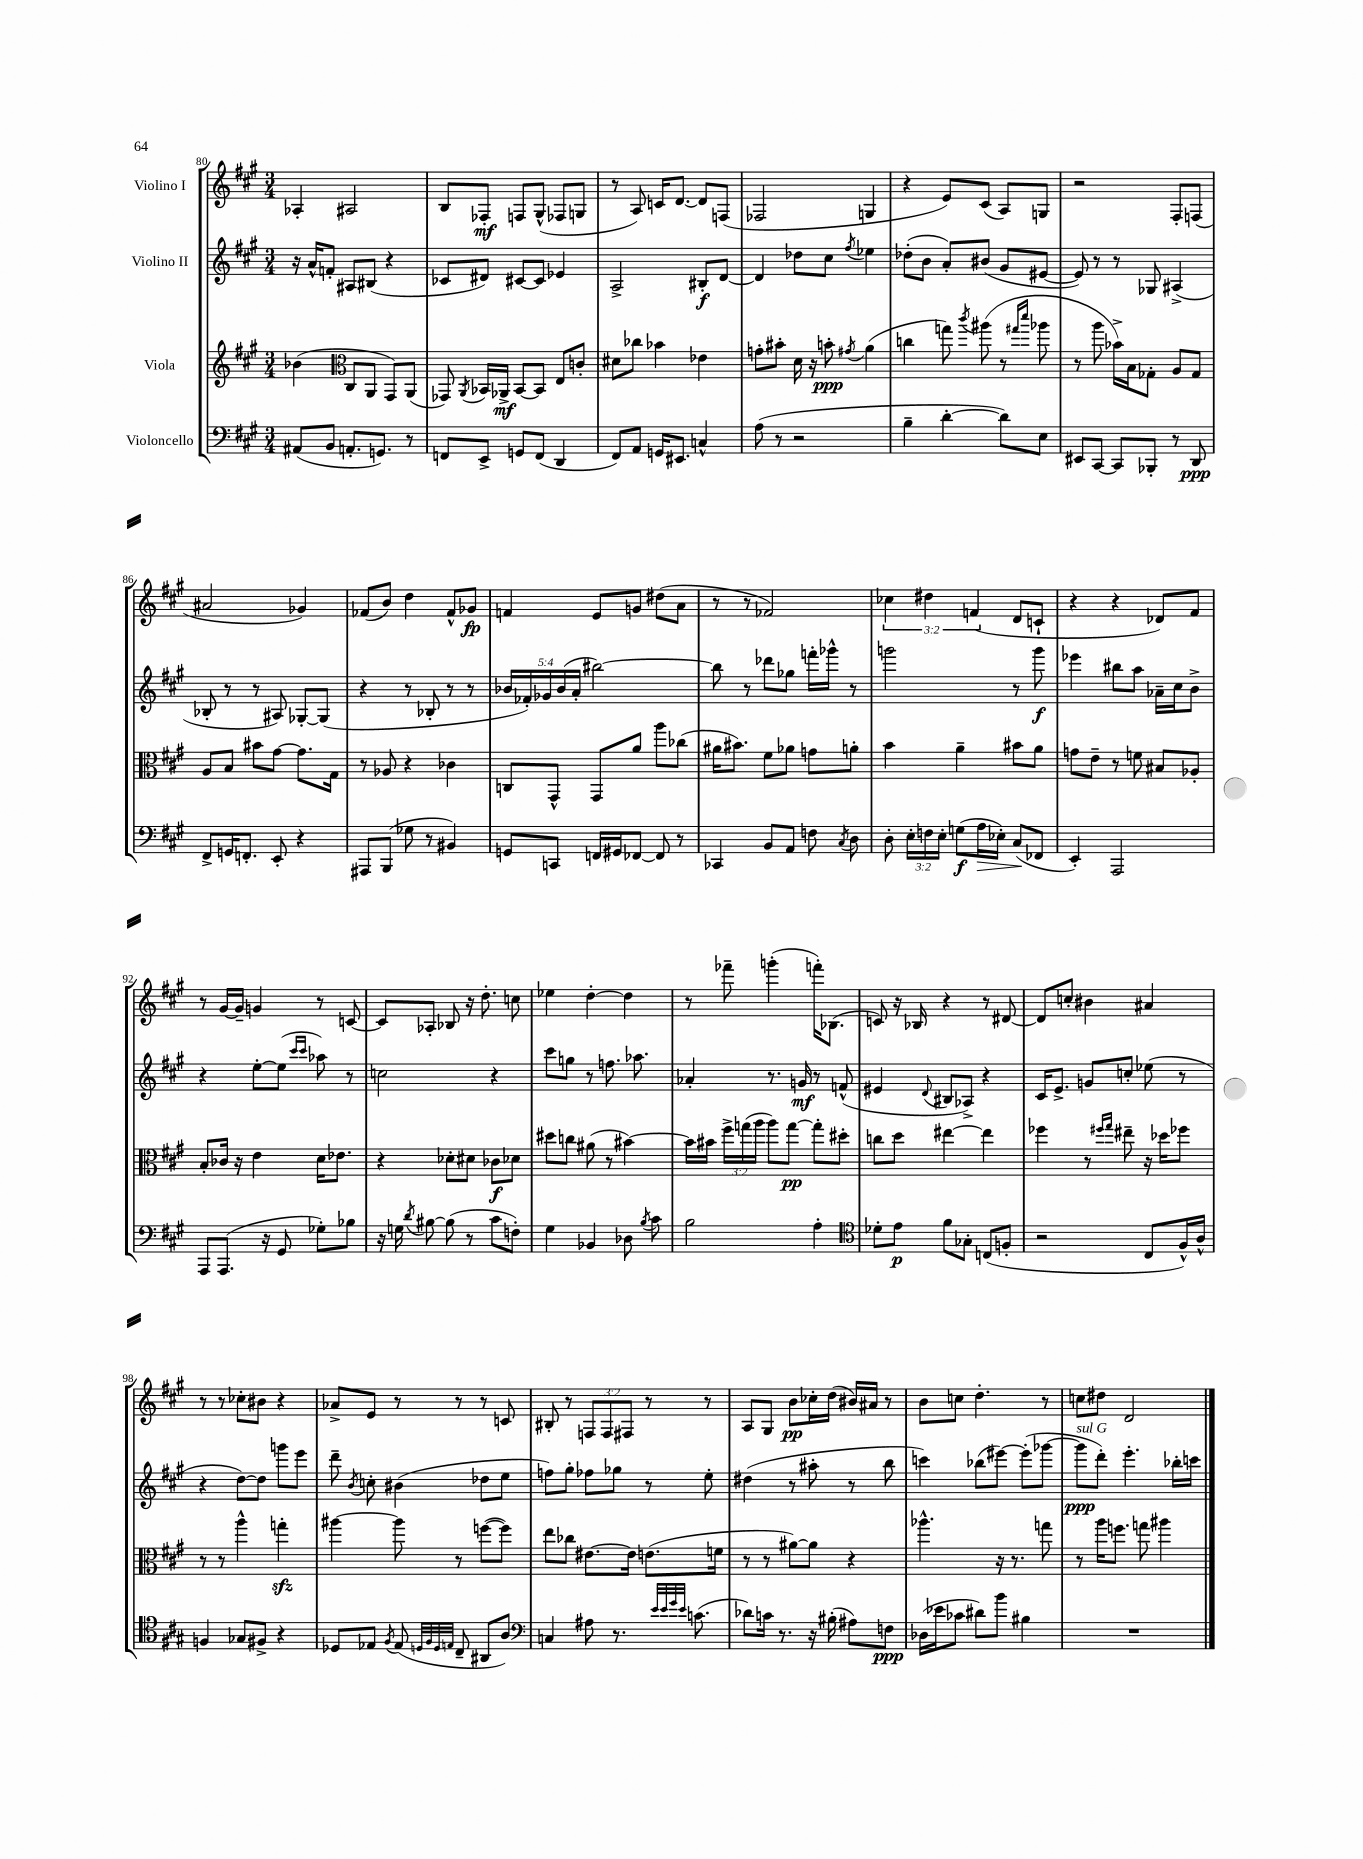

**kern	**kern	**kern	**kern
*staff4	*staff3	*staff2	*staff1
*clefF4	*clefG2	*clefG2	*clefG2
*k[f#c#g#]	*k[f#c#g#]	*k[f#c#g#]	*k[f#c#g#]
*M3/4	*M3/4	*M3/4	*M3/4
(8AA#	(4b-	16r	4A-'
.	.	16a^^	.
8BB	.	8f'	.
*	*clefC3	*	*
8.AA'	8C#	8A#	2A#
.	8AA	(8B#	.
8.GG)	.	.	.
.	8GG#)	4r	.
8r	(8AA	.	.
=	=	=	=
8FF	8GG-)	8c-	8B
.	8qAA	.	.
8EE^	16BB-	8d#)	8F-'
.	16AA-^	.	.
8GG	[8BB-	[8c#	8F
(8FF	8BB-]	8c#]	(8G#^^
4DD	8E	4e-	8F-
.	8c'	.	8G
=	=	=	=
8FF#)	8d#	2A^	8r
8AA	8cc-	.	8A)
16GG	4b-	.	16c
8.EE#	.	.	[8.d
4C^^	4e-	8B#'	8d]
.	.	[8d	(8F
=	=	=	=
(8A	8g'	4d]	2F-
8r	8b#'	.	.
2r	16d	8dd-	.
.	16r	.	.
.	8b'	8cc#	.
.	8qg#	8qff#	.
.	(4a	4ee-	4G
=	=	=	=
4B~	4cc	(8dd-'	4r
.	.	8b	.
[4d'	8gg)	8a')	8e)
.	8qccc#	.	.
.	(8aa#	(8b#	(8c#
8d])	8r	8g#	8A)
.	16qqgg#	.	.
.	16qqddd	.	.
8E	8aa-	[8e#	8G
=	=	=	=
8EE#	8r	8e#])	2r
[8CC#	8aa	8r	.
8CC#]	16b-^)	8r	.
.	16B	.	.
8BBB-'	8G-'	8G-	.
8r	8A	(4A#^	8F#'
8DD	8G-	.	(8F
=	=	=	=
8FF#^	8A	8B-'	2a#
16GG	8B	8r	.
8.FF'	.	.	.
.	8b#	8r	.
8EE'	[8g#	8A#)	.
4r	8.g#]	[8G-'	4g-)
.	.	(8G-]	.
.	16G#	.	.
=	=	=	=
8AAA#	8r	4r	(8f-
(8BBB	8A-	.	8b)
8G-	4r	8r	4dd
8r	.	8B-'	.
4BB#)	4c-	8r	8f-^^
.	.	8r	8g-
=	=	=	=
8GG	8C	20b-	4f
.	.	20f-')	.
.	.	20g-	.
8CC	8GG#^^	.	.
.	.	(20b-	.
.	.	20a'	.
16FF	8GG#	[2bb#)	8e
16GG#	.	.	.
[8FF-	8a	.	8g
8FF-]	8aa	.	(8dd#
8r	(8cc-	.	8a
=	=	=	=
4CC-	16a#	8bb#]	8r
.	8.b#)	.	.
.	.	8r	8r
8BB	8f#	8ddd-	2f-)
8AA	8a-	8gg-	.
8F	8g	16fff'	.
.	.	16ggg-^^	.
8qC#	.	.	.
8D	8a'	8r	.
=	=	=	=
8D'	4b	2ggg	6cc-
24E'	.	.	.
24F	.	.	6dd#
24E'	.	.	.
(8G	4a~	.	.
.	.	.	(6f
16A	.	.	.
16E-')	.	.	.
(8C#	8b#	8r	8d
8FF-	8a	8ggg	8c`
=	=	=	=
4EE')	8g	4eee-	4r
.	8e~	.	.
2AAA	8r	8bb#	4r
.	8f	8aa	.
.	8B#	16a-~	8d-)
.	.	16cc#	.
.	8A-'	8b^	8f#
=	=	=	=
8AAA	8B'	4r	8r
(8.AAA	16c-	.	[16g#
.	16r	.	16g#~]
.	4e	[8ee'	4g
16r	.	.	.
8GG#	.	(8ee]	.
.	.	16qqccc#	.
.	.	16qqccc#	.
8G-')	16d	8aa-)	8r
.	8.e-	.	.
8B-	.	8r	[8c
=	=	=	=
16r	4r	2cc	8c]
16G	.	.	.
8qd	.	.	.
[8B#	.	.	8A-'
(8B#]	8d-'	.	8B-
8r	8d#	.	16r
.	.	.	8.dd'
8c#	8c-	4r	.
8F')	8d-	.	8cc
=	=	=	=
4G#	8dd#	8ccc#	4ee-
.	8cc	8gg	.
4BB-	(8a#	8r	[4dd'
.	8r	8.ff	.
8D-	[4b#)	.	4dd]
.	.	8.aa-	.
8qB	.	.	.
8c#	.	.	.
=	=	=	=
2B	16b#]	4a-'	8r
.	16b#	.	.
.	24ff#^	.	8fff-~
.	(24gg	.	.
.	24aa	.	.
.	8aa)	8.r	(4ggg'
.	[8gg	.	.
.	.	16g	.
4A'	8gg']	8r	16fff')
.	.	.	(8.B-
.	8dd#'	(8f^^	.
=	=	=	=
*clefC4	*	*	*
8d-'	8cc	4e#	8c)
8e	8dd	.	16r
.	.	.	16B-
.	.	8qqd	.
8f#	[4ee#	8B#	4r
8G-'	.	8A-^)	.
(8C	4ee#]	4r	8r
8F'	.	.	[8d#
=	=	=	=
2r	4ff-	16c#	8d#]
.	.	8.e^	.
.	.	.	8cc'
.	8r	8g	4b#
.	16qqff#	.	.
.	16qqgg#	.	.
.	8ee#~	8cc'	.
8C#	16r	(8ee-	4a#
.	16dd-	.	.
16F#^^)	8ff-	8r	.
16A^^	.	.	.
=	=	=	=
4F	8r	4r	8r
.	8r	.	8r
8G-	4aa^^	[8dd)	8cc-'
8F#^	.	8dd]	8b#
4r	4gg'	8ggg	4r
.	.	8eee	.
=	=	=	=
8D-	[4aa#	8ddd~	8a-^
.	.	8qb	.
8E-	.	8cc'	8e
8qF#	.	.	.
(8E-	8aa#]	(4b#	8r
32qqD	.	.	.
32qqF#	.	.	.
32qqD	.	.	.
32qqE	.	.	.
8C#~	8r	.	8r
8AA#	([8ff	8dd-	8r
8A)	8ff])	8ee	8c
=	=	=	=
*clefF4	*	*	*
4C	8ee	8ff)	8B#'
.	8cc-	8gg#'	8r
8A#	[8.e#	8ff-	12F
.	.	.	12F
8.r	.	8gg-	.
.	.	.	12F#
.	16e#]	.	.
.	(8.e	8r	8r
32qqe	.	.	.
32qqe	.	.	.
32qqg#	.	.	.
32qqe	.	.	.
(8.c	.	.	.
.	.	8ee'	8r
.	16f	.	.
=	=	=	=
8d-)	8r	(4dd#	8A
16c	8r	.	8G#
8.r	.	.	.
.	[8a#)	8r	8b
16r	8a#]	8aa#'	16cc-'
(16B#'	.	.	(16dd
8A#)	4r	8r	16b#)
.	.	.	16a#
8F	.	8bb	8r
=	=	=	=
(16D-	4.aa-^^	4ccc)	8b
16e-	.	.	.
8c-	.	.	8cc
8d#)	.	(8bb-	4.dd'
8b	16r	[8eee#)	.
.	8.r	.	.
4B#	.	(8eee#']	.
.	8gg	[8ggg-	8r
=	=	=	=
2.r	8r	8ggg-]	8cc
.	16aa	8ddd')	8dd#
.	8.ff	.	.
.	.	4.eee'	2d
.	8gg	.	.
.	4aa#	.	.
.	.	16bb-'	.
.	.	16ccc	.
==	==	==	==
*-	*-	*-	*-
